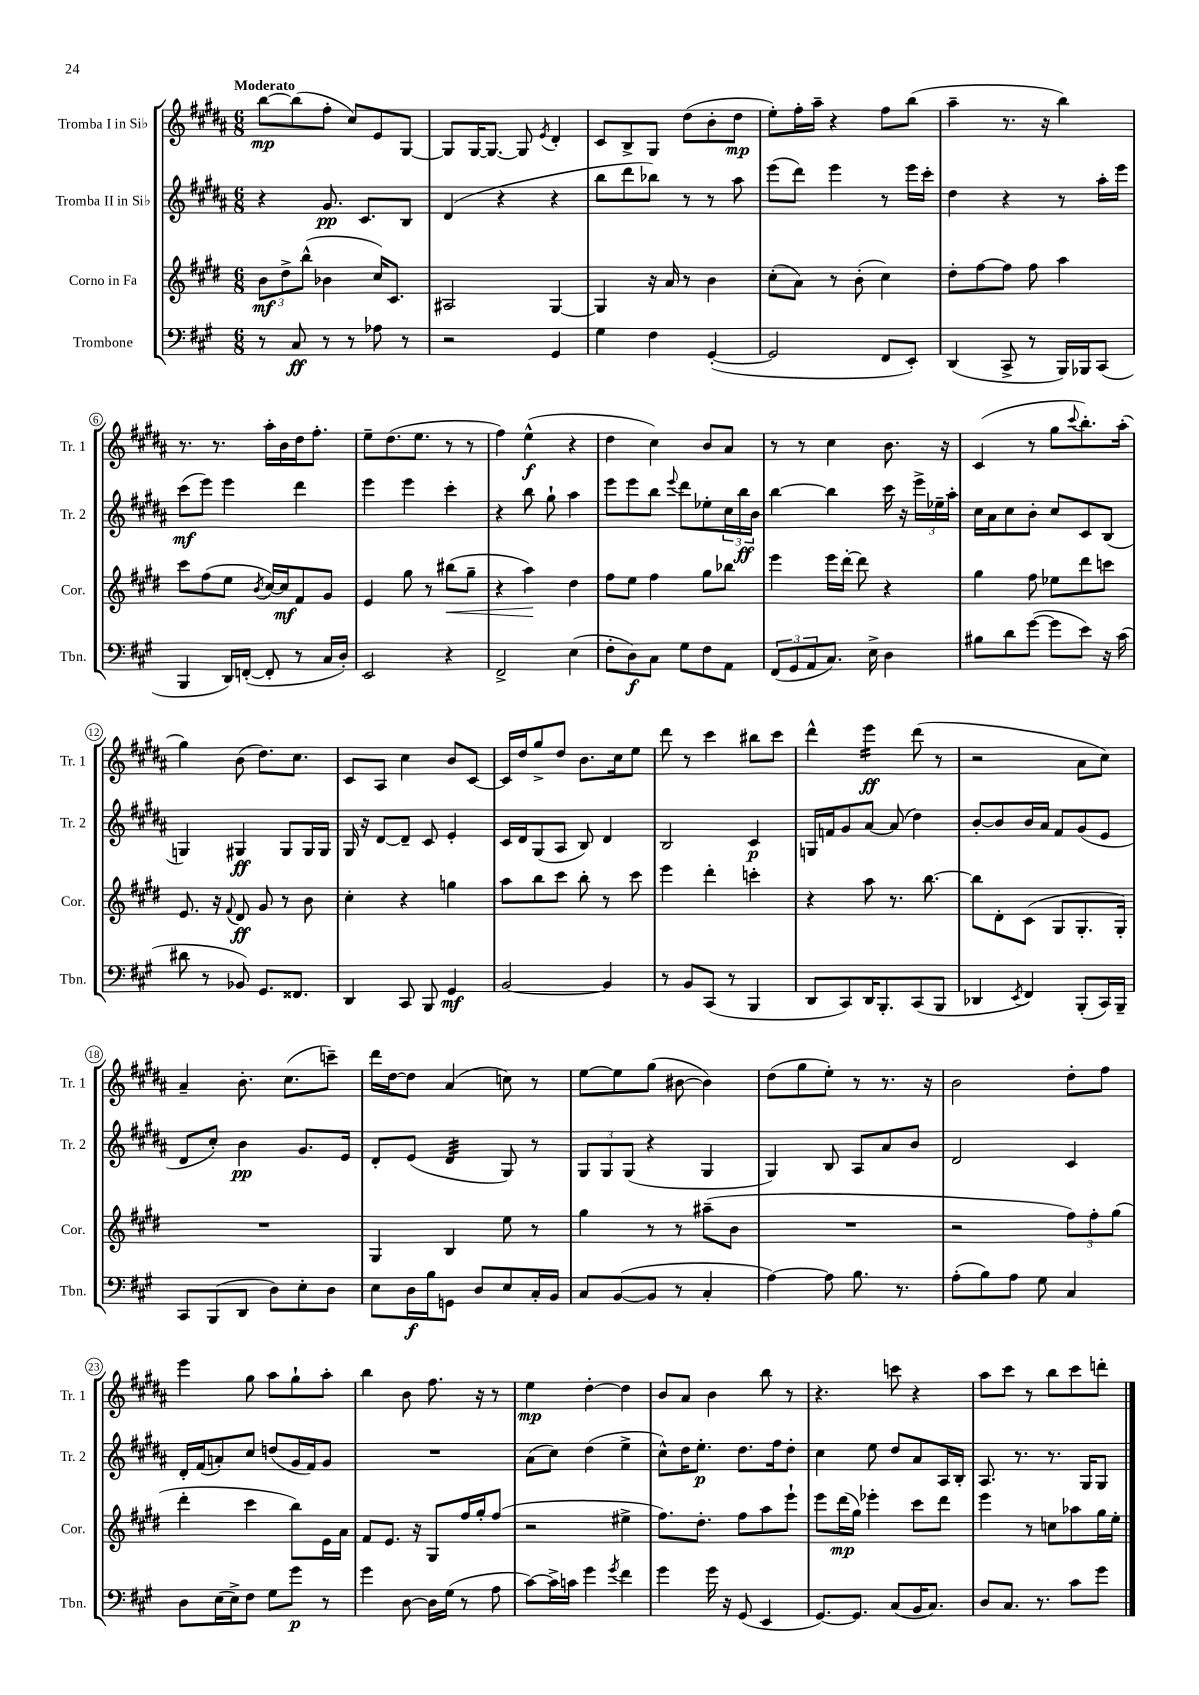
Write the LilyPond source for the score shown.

<<
\new StaffGroup <<
\new Staff = "s0" \with { instrumentName = "Tromba I in Sib" shortInstrumentName = "Tr. 1" } {
    \clef treble \key b \major \numericTimeSignature \time 6/8 \tempo "Moderato"
    b''8~\mp b''8( fis''8-. cis''8) e'8 gis8~ |
    gis8 gis16~ gis8.~ gis8 \acciaccatura { e'8 } dis'4-. |
    cis'8 b8-> gis8 dis''8( b'8-. dis''8\mp |
    e''8-.) fis''16-. ais''16-- r4 fis''8 b''8( |
    ais''4-- r8. r16 b''4) |
    r8. r8. ais''16-. b'16 dis''16 fis''8.-. |
    e''8-- dis''8.( e''8. r8 r8 |
    fis''4) e''4-^\f( r4 |
    dis''4 cis''4) b'8 ais'8 |
    r8 r8 cis''4 b'8. r16 |
    cis'4( r8 gis''8 \appoggiatura { cis'''8 } b''8.-.) ais''16-.( |
    gis''4) b'8( dis''8.) cis''8. |
    cis'8 ais8 cis''4 b'8 cis'8~ |
    cis'16 dis''16 gis''8-> dis''8 b'8. cis''16 e''8 |
    dis'''8 r8 cis'''4 bis''8 cis'''8 |
    dis'''4-^ e'''4:16\ff dis'''8( r8 |
    r2 ais'8 cis''8) |
    ais'4-- b'8.-. cis''8.( c'''8--) |
    dis'''16 dis''16~ dis''8 ais'4( c''8) r8 |
    e''8~ e''8 gis''8( bis'8~ bis'4) |
    dis''8( gis''8 e''8-.) r8 r8. r16 |
    b'2 dis''8-. fis''8 |
    e'''4 gis''8 ais''8 gis''8-! ais''8-. |
    b''4 b'8 fis''8. r16 r8 |
    e''4\mp dis''4~-. dis''4 |
    b'8 ais'8 b'4 b''8 r8 |
    r4. c'''8 r4 |
    ais''8 cis'''8 r8 b''8 cis'''8 d'''8-. \bar "|." |
}
\new Staff = "s1" \with { instrumentName = "Tromba II in Sib" shortInstrumentName = "Tr. 2" } {
    \clef treble \key b \major \numericTimeSignature \time 6/8
    r4 gis'8.\pp cis'8. b8 |
    dis'4( r4 r4 |
    b''8 dis'''8 bes''8) r8 r8 ais''8 |
    e'''8( dis'''8) e'''4 r8 e'''16 cis'''16-. |
    dis''4 r4 r8 ais''16-. e'''16 |
    cis'''8\mf( e'''8) e'''4 dis'''4 |
    e'''4 e'''4 cis'''4-. |
    r4 b''8 gis''8-! ais''4 |
    e'''8 e'''8 b''8 \appoggiatura { e'''8 } dis'''8 ees''8-. \tuplet 3/2 { cis''16 b''16\ff b'16 } |
    b''4~ b''4 cis'''16 r16 \tuplet 3/2 { e'''16-> ees''16-- ais''16-. } |
    cis''16 ais'16 cis''8 b'8-. cis''8 cis'8 b8( |
    g4) gis4\ff gis8 gis16 gis16 |
    gis16 r16 dis'8~ dis'8-- cis'8 e'4-. |
    cis'16 dis'16 gis8( ais8 b8) dis'4 |
    b2 cis'4\p |
    g16 f'16 gis'8 ais'8~ ais'8( dis''4) |
    b'8~-. b'8 b'16 ais'16 fis'8 gis'8( e'8 |
    dis'8 cis''8-.) b'4\pp gis'8. e'16 |
    dis'8-. e'8( dis'4:32 gis8) r8 |
    \tuplet 3/2 { gis8 gis8 gis8( } r4 gis4 |
    gis4) b8 ais8 ais'8 b'8 |
    dis'2 cis'4 |
    dis'16-. fis'16( a'8-.) cis''8 d''8( gis'16 fis'16) gis'8 |
    R2. |
    ais'8( cis''8) dis''4( e''4-> |
    cis''8-^) dis''16 e''8.-.\p dis''8. fis''16 dis''8-. |
    cis''4 e''8 dis''8 ais'8 ais16 b16-. |
    ais8. r8. r8. gis16 gis8 \bar "|." |
}
\new Staff = "s2" \with { instrumentName = "Corno in Fa" shortInstrumentName = "Cor." } {
    \clef treble \key e \major \numericTimeSignature \time 6/8
    \tuplet 3/2 { b'8\mf dis''8-> b''8-^( } bes'4 cis''16) cis'8. |
    ais2 gis4~ |
    gis4 r16 a'16 r8 b'4 |
    cis''8-.( a'8) r8 b'8-.( cis''4) |
    dis''8-. fis''8~ fis''8 fis''8 a''4 |
    cis'''8 fis''8( e''8 \acciaccatura { b'8 } cis''16~) cis''16\mf fis'8 gis'8 |
    e'4 gis''8 r8 bis''8\<( gis''8-- |
    r4 a''4\!) dis''4 |
    fis''8 e''8 fis''4 gis''8 bes''8 |
    e'''4 e'''16 dis'''16~-. dis'''8 r4 |
    gis''4 fis''8 ees''8 dis'''8 c'''8 |
    e'8. r16 \appoggiatura { fis'8 } dis'8\ff gis'8 r8 b'8 |
    cis''4-. r4 g''4 |
    a''8 b''8 cis'''8 b''8-. r8 cis'''8 |
    e'''4 dis'''4-. c'''4-. |
    r4 a''8 r8. b''8.~ |
    b''8 dis'8-. cis'8( gis8 gis8.-. gis16-.) |
    R2. |
    gis4 b4 e''8 r8 |
    gis''4 r8 r8 ais''8--( b'8 |
    R2. |
    r2 \tuplet 3/2 { fis''8) fis''8-. gis''8( } |
    dis'''4-. cis'''4 b''8) e'16 a'16 |
    fis'8 e'8. r16 gis8 fis''16 gis''16-. fis''8( |
    r2 eis''4-> |
    fis''8.) dis''8.-. fis''8 a''8 e'''8-! |
    e'''8 dis'''16\mp( gis''16) ees'''4-. cis'''8 dis'''8 |
    e'''4 r8 c''8 aes''8 gis''16 e''16-. \bar "|." |
}
\new Staff = "s3" \with { instrumentName = "Trombone" shortInstrumentName = "Tbn." } {
    \clef bass \key a \major \numericTimeSignature \time 6/8
    r8 cis8\ff r8 r8 aes8 r8 |
    r2 gis,4 |
    gis4 fis4 gis,4~-.( |
    gis,2 fis,8 e,8-.) |
    d,4( cis,8-> r8 b,,16) bes,,16 cis,8( |
    b,,4 d,16) f,16~-.( f,8-. r8 cis16 d16-.) |
    e,2 r4 |
    fis,2-> e4( |
    fis8-. d8\f) cis8 gis8 fis8 a,8 |
    \tuplet 3/2 { fis,8( gis,8 a,8 } cis8.) e16-> d4 |
    bis8 d'8 gis'8~( gis'8 e'8) r16 cis'16( |
    dis'8 r8 bes,8) gis,8. fisis,8. |
    d,4 cis,8 b,,8 gis,4\mf |
    b,2~ b,4 |
    r8 b,8 cis,8( r8 b,,4 |
    d,8 cis,8) d,16 b,,8.-. cis,8( b,,8 |
    des,4 \acciaccatura { e,8 } fis,4) b,,8-.( cis,16) b,,16-- |
    cis,8 b,,8( d,8 d8) e8-. d8 |
    e8 d16\f b16 g,8 d8 e8 cis16-. b,16 |
    cis8 b,8~( b,8 r8 cis4-. |
    a4~) a8 b8. r8. |
    a8-.( b8) a8 gis8 cis4 |
    d8 e16( e16->) fis8 gis8 gis'8\p r8 |
    gis'4 d8~ d16 gis16( r8 a8 |
    cis'8~) cis'16-> c'16 gis'4 \acciaccatura { gis'8 } fis'4 |
    gis'4 gis'16 r16 gis,8( e,4 |
    gis,8.~) gis,8. cis8( b,16 cis8.) |
    d8 cis8. r8. cis'8 gis'8 \bar "|." |
}
>>
>>
\layout { \context { \Score \override BarNumber.stencil = #(make-stencil-circler 0.1 0.3 ly:text-interface::print) } }
